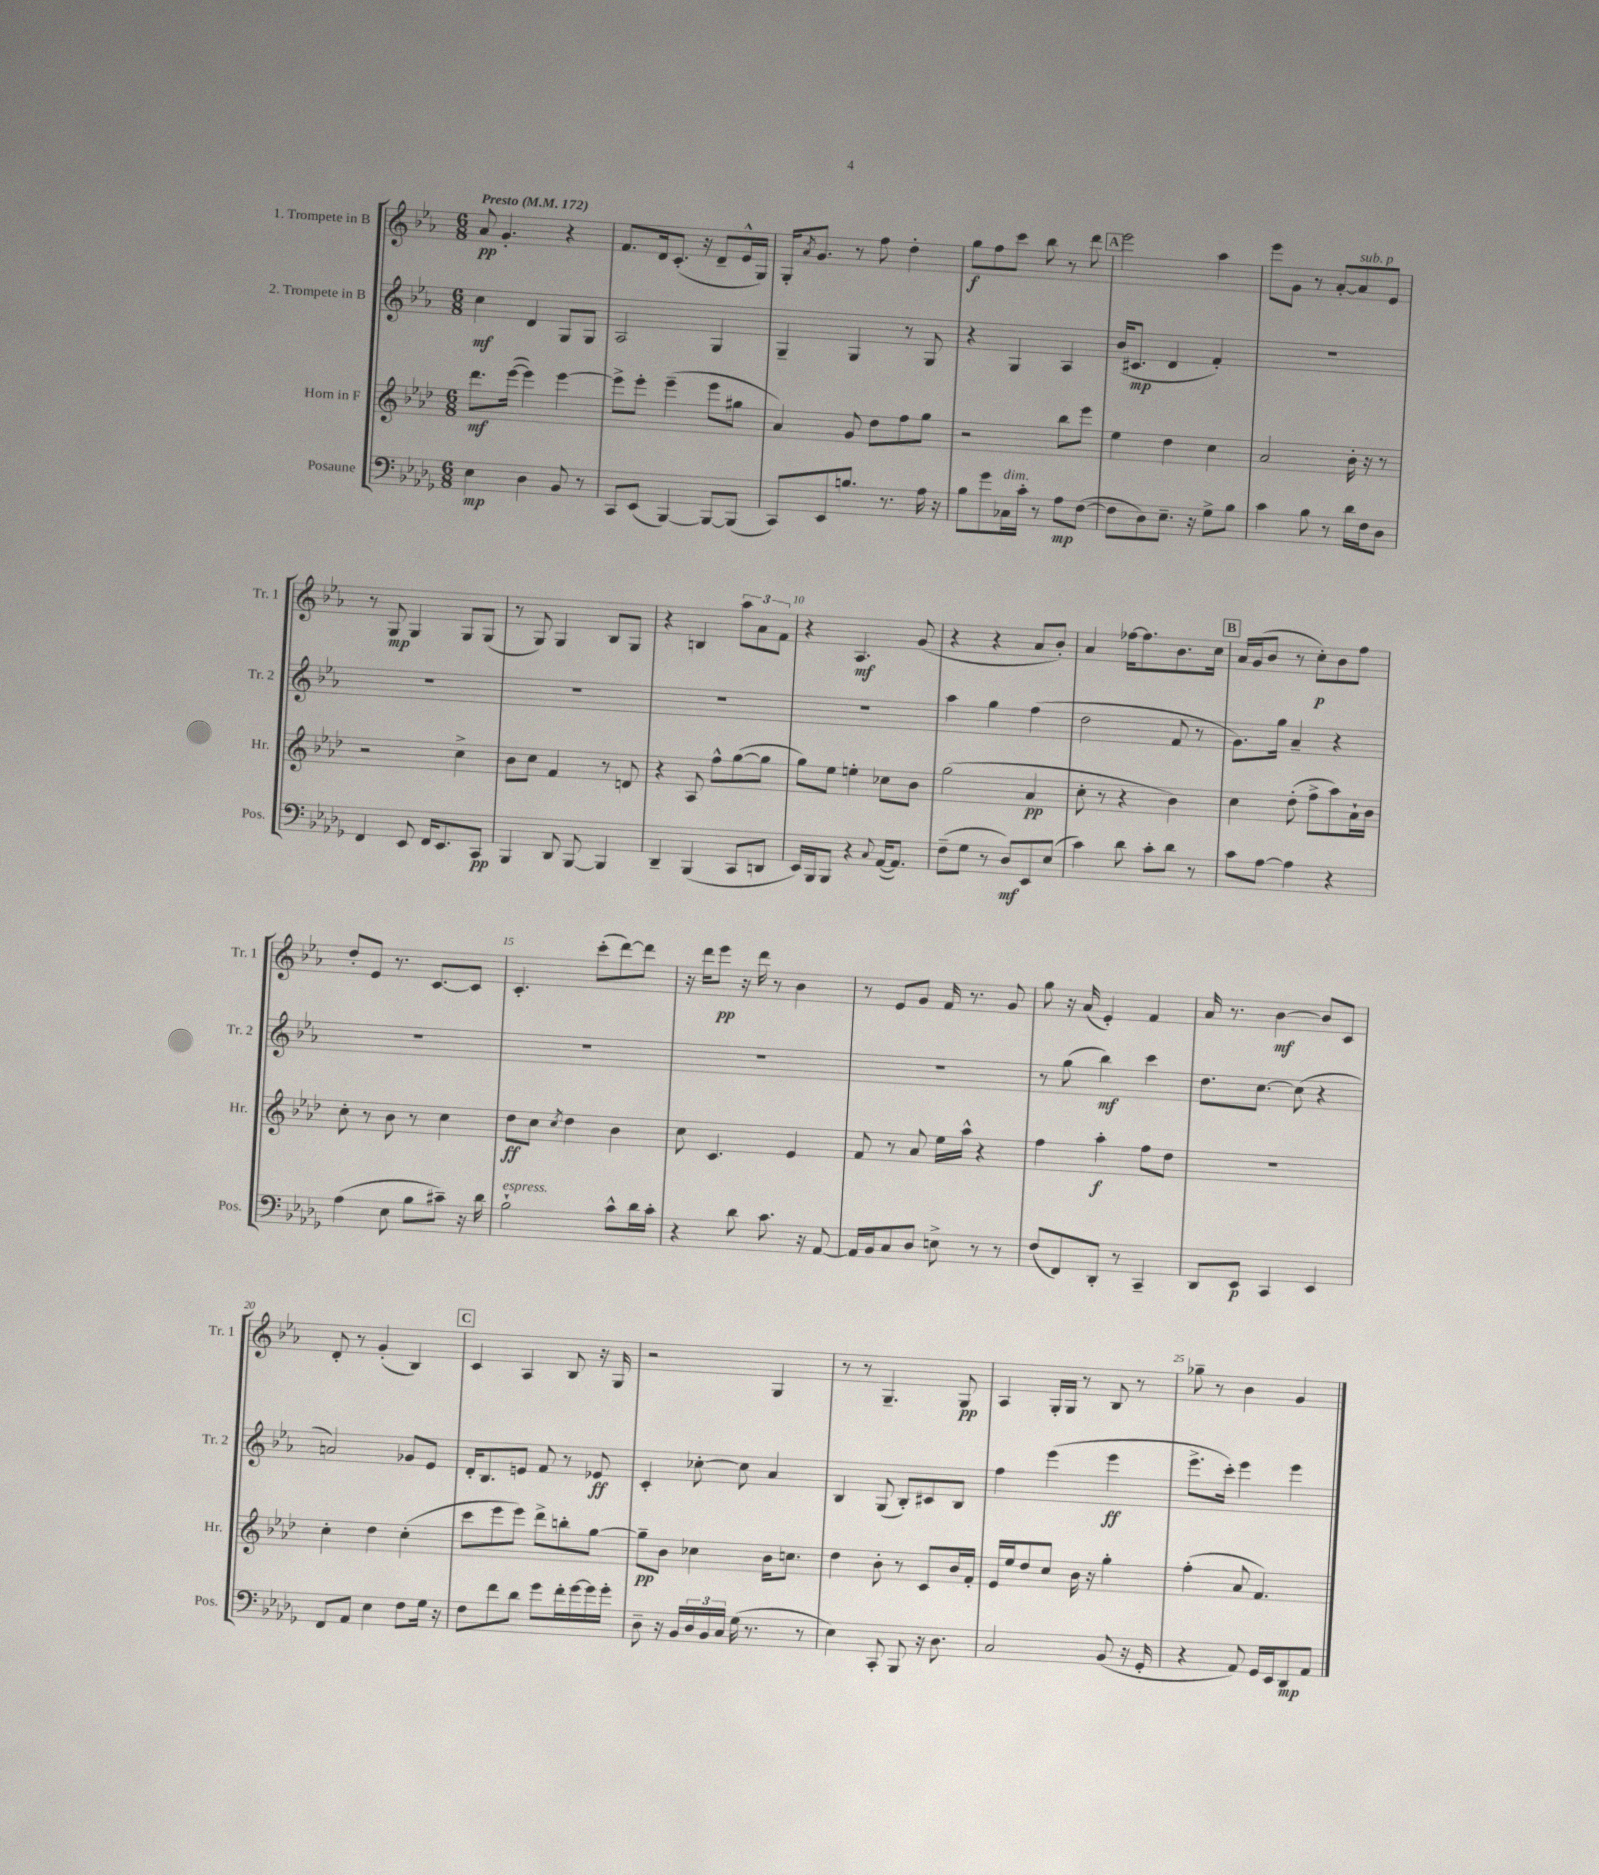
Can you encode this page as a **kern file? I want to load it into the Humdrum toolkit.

**kern	**kern	**kern	**kern
*staff4	*staff3	*staff2	*staff1
*clefF4	*clefG2	*clefG2	*clefG2
*k[b-e-a-d-g-]	*k[b-e-a-d-]	*k[b-e-a-]	*k[b-e-a-]
*M6/8	*M6/8	*M6/8	*M6/8
*MM172	*MM172	*MM172	*MM172
4E-\	8.ddd-\L	4cc\	8a-/
.	.	.	4.g'/
.	([16eee-\Jk	.	.
4D-\	4eee-\])	4d/	.
8BB-/	[4eee-\	8G/L	4r
8r	.	8G/J	.
=	=	=	=
8CC/L	8eee-^\]L	2A-/	8.f/L
(8EE-/J	8eee-'\J	.	.
.	.	.	16d/k
[4BBB-/)	(4eee-~\	.	(8.c'/J
.	.	.	16r
8BBB-/_L	8eee-\L	4G/	8d~/L
(8BBB-/]J	8gg#\J	.	16e-^^/L
.	.	.	16G/JJ)
=	=	=	=
8CC/L)	4a-/)	4G~/	16G'/LK
.	.	.	8qa-/
.	.	.	8.g/J
8EE-/	.	.	.
8.B/J	8g/	4G/	8r
.	8dd-\L	.	8ff\
8.r	.	.	.
.	8ff\	8r	4dd'\
16A-\	8gg\J	8G/	.
16r	.	.	.
=	=	=	=
8B-\L	2r	4r	8gg\L
8g-\	.	.	8ff\
16C-\L	.	4G/	8ccc\J
16c'\JJ	.	.	.
8r	.	.	8bb-\
8A-\L	8bb-\L	4A-/	8r
([8F\J	8eee-\J	.	8ddd\
=	=	=	=
8F\]L	4ee-\	(16b-/LK	2eee-\
.	.	8.c#/J	.
8D-\)	.	.	.
8.E-~\J	4dd-\	4d/	.
16r	.	.	.
8G-^\L	4cc\	4f'/)	4aa-\
8B-\J	.	.	.
=	=	=	=
4c\	2a-/	2.r	8eee-\L
.	.	.	8g\J
8B-\	.	.	8r
8r	.	.	[8a-'/L
16d-\LL	16b-'\	.	8a-/]
16F\J	16r	.	.
8D-\J	8r	.	8e-/J
=	=	=	=
4FF/	2r	2.r	8r
.	.	.	8G/
8EE-/	.	.	4G/
16FF/LK	.	.	.
8.EE-/	.	.	.
.	4cc^\	.	8G/L
8CC/J	.	.	(8G/J
=	=	=	=
4BBB-/	8b-\L	2.r	8r
.	8cc\J	.	8G/)
8DD-/	4f/	.	4G/
[8BBB-/	.	.	.
4BBB-/]	8r	.	8B-/L
.	8d/	.	8G/J
=	=	=	=
4DD-~/	4r	2.r	4r
(4BBB-/	8A-/	.	4B/
.	8ff^^\L	.	.
8CC/L	([8gg\	.	12aa-\L
.	.	.	12a-\
8DD/J	8gg\]J	.	.
.	.	.	12f\J
=	=	=	=
16EE-/LL)	8gg\L)	2.r	4r
16BBB-/J	.	.	.
8BBB-/J	8ee-\J	.	.
4r	4ee'\	.	4.A-/
8qqC/	.	.	.
([16AA-/LK	8cc-\L	.	.
8.AA-/]J)	.	.	.
.	8b-\J	.	(8g/
=	=	=	=
(8F~\L	(2gg\	4aa-\	4r
8G-\J	.	.	.
8r	.	4gg\	4r
8D-/L)	.	.	.
8EE-/	4a-/	(4ff\	8a-/L
(8E-/J	.	.	8b-'/J)
=	=	=	=
4c\)	8cc'\	2dd\	4a-/
.	8r	.	.
8d-\	4r	.	[16ff-\LK
.	.	.	8.ff-\]
8c'\L	.	.	.
8d-\J	4b-\)	8f/	8.b-\
8r	.	8r	.
.	.	.	16cc\Jk
=	=	=	=
8c\L	4cc\	8.g\L)	16a-/LL
.	.	.	(16g/J
[8A-\J	.	.	8b-/J
.	.	16gg\Jk	.
4A-\]	(8dd-'\	4a-~/	8r
.	8ff^\L	.	8cc'\L)
4r	8aa-\)	4r	8b-\
.	16a-`\L	.	8ff\J
.	16b-\JJ	.	.
=	=	=	=
(4A-\	8cc'\	2.r	8dd'/L
.	8r	.	8e-/J
8E-\	8b-\	.	8.r
8B-\L	8r	.	.
.	.	.	[8.c/L
8c#~\J)	4cc\	.	.
16r	.	.	8c/]J
16d-\	.	.	.
=	=	=	=
2B-`\	8dd-\L	2.r	4.c'/
.	8cc\J	.	.
.	8qcc/	.	.
.	4dd-\	.	.
.	.	.	(8ccc'\L
8c^^\L	4b-\	.	[8ddd\)
16d-\L	.	.	8ddd\]J
16c'\JJ	.	.	.
=	=	=	=
4r	8cc\	2.r	16r
.	.	.	16ddd\LK
.	4.c/	.	8eee-\J
8d-\	.	.	16r
.	.	.	16ddd\
8.c\	.	.	8r
.	4e-/	.	4b-\
16r	.	.	.
[8AA-/	.	.	.
=	=	=	=
16AA-/]LL	8f/	2.r	8r
16BB-/J	.	.	.
8C/	8r	.	8e-/L
8D-/J	8a-/	.	8g/J
8E^\	16ee-\LL	.	16f/
.	16aa-^^\JJ	.	8.r
8r	4r	.	.
8r	.	.	8g/
=	=	=	=
(8F/L	4ff\	8r	8gg\
8FF/)	.	(8gg\	16r
.	.	.	(16a-/
8DD-'/J	4aa-'\	4bb-\)	4e-'/)
8r	.	.	.
4CC~/	8ff\L	4ccc\	4f/
.	8dd-\J	.	.
=	=	=	=
8DD-/L	2.r	8.dd\L	16a-/
.	.	.	8.r
8EE-/J	.	.	.
.	.	[8.cc\J	.
4CC/	.	.	[4b-\
.	.	(8cc\]	.
4EE-/	.	4r	8b-/]L
.	.	.	8c/J
=	=	=	=
8FF/L	4cc'\	2a/)	8d'/
8AA-/J	.	.	8r
4E-\	4dd-\	.	(4g'/
8F\L	(4cc'\	8g-/L	4B-/)
16G-\Jk	.	8e-/J	.
16r	.	.	.
=	=	=	=
8F\L	8ccc\L	16d'/LK	4c/
.	.	8.B-/	.
8f\	8eee-\	.	.
8d-\J	8eee-\J)	8e/J	4A-/
8g-\L	8ddd-^\L	8f/	.
16f'\L	8bb'\	8r	8B-/
[16g-\	.	.	.
16g-\]	[8gg\J	8e-/	16r
16g-'\JJ	.	.	16G/
=	=	=	=
8D-~\	8gg~\]L	4c'/	2r
16r	8b-\J	.	.
16BB-/LL	.	.	.
24D-/	4cc-\	[8cc-'\	.
24BB-/	.	.	.
24C/JJ	.	.	.
(16G-\	.	8cc-\]	.
8.r	.	.	.
.	16b-\LK	4a-/	4G/
.	8.cc\J	.	.
8r	.	.	.
=	=	=	=
4E-\)	4dd-\	4B-/	8r
.	.	.	8r
8CC'/	8b-'\	(8G/	4.G~/
8BBB-/	8r	8B-'/L)	.
16r	8c/L	8c#/	.
8.D-\	.	.	.
.	16b-/L	8B-/J	8G/
.	16f'/JJ	.	.
=	=	=	=
2C/	16e-/LL	4ff\	4A-/
.	16ee-/J	.	.
.	8dd-/	.	.
.	8cc/J	(4eee-\	16G'/LL
.	.	.	16G/JJ
.	16b-\	.	8r
.	16r	.	.
(8BB-/	4gg'\	4eee-\	8B-/
16r	.	.	8r
16GG-'/	.	.	.
=	=	=	=
4r	(4ff'\	8.eee-^\L	8gg-~\
.	.	.	8r
.	.	16ccc'\Jk)	.
8AA-/)	8a-/	4eee-\	4b-\
16GG-/LL	4.f/)	.	.
16EE-/J	.	.	.
8DD-/	.	4eee-\	4g/
8AA-/J	.	.	.
==	==	==	==
*-	*-	*-	*-
